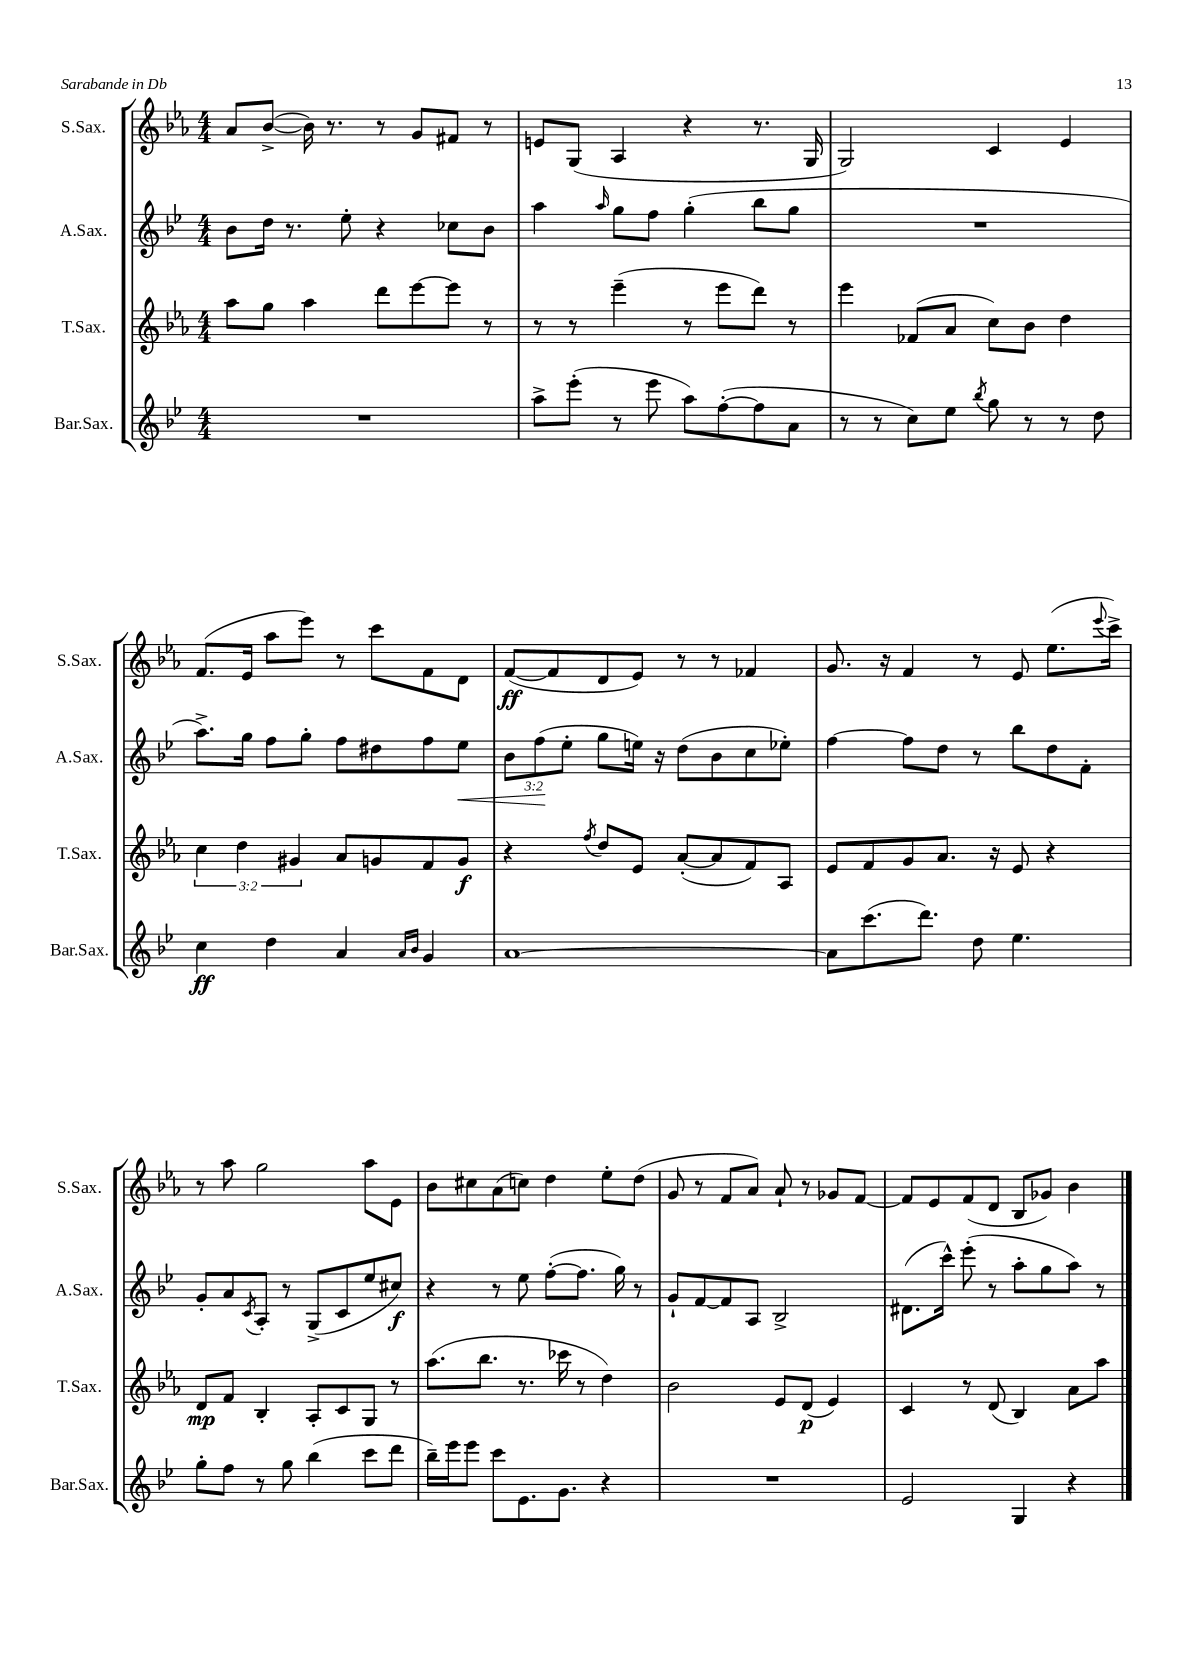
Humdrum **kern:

**kern	**kern	**kern	**kern
*staff4	*staff3	*staff2	*staff1
*clefG2	*clefG2	*clefG2	*clefG2
*k[b-e-]	*k[b-e-a-]	*k[b-e-]	*k[b-e-a-]
*M4/4	*M4/4	*M4/4	*M4/4
1r	8aa-	8b-	8a-
.	8gg	16dd	([8b-^
.	.	8.r	.
.	4aa-	.	16b-])
.	.	.	8.r
.	.	8ee-'	.
.	8ddd	4r	8r
.	[8eee-	.	8g
.	8eee-]	8cc-	8f#
.	8r	8b-	8r
=	=	=	=
8aa^	8r	4aa	8e
(8eee-'	8r	.	(8G
.	.	16qqaa	.
8r	(4eee-~	8gg	4A-
8eee-	.	8ff	.
8aa)	8r	(4gg'	4r
([8ff'	8eee-	.	.
8ff]	8ddd)	8bb-	8.r
8a	8r	8gg	.
.	.	.	16G
=	=	=	=
8r	4eee-	1r	2G)
8r	.	.	.
8cc)	(8f-	.	.
8ee-	8a-	.	.
8qbb-	.	.	.
8gg	8cc)	.	4c
8r	8b-	.	.
8r	4dd	.	4e-
8dd	.	.	.
=	=	=	=
4cc	6cc	8.aa^)	(8.f
.	6dd	.	.
.	.	16gg	16e-
4dd	.	8ff	8aa-
.	6g#	.	.
.	.	8gg'	8eee-)
4a	8a-	8ff	8r
.	8g	8dd#	8ccc
16qqa	.	.	.
16qqb-	.	.	.
4g	8f	8ff	8f
.	8g	8ee-	8d
=	=	=	=
[1a	4r	12b-	([8f
.	.	(12ff	.
.	.	.	8f]
.	.	12ee-'	.
.	8qff	.	.
.	8dd	8gg	8d
.	8e-	16ee)	8e-)
.	.	16r	.
.	([8a-'	(8dd	8r
.	8a-]	8b-	8r
.	8f)	8cc	4f-
.	8A-	8ee-')	.
=	=	=	=
8a]	8e-	[4ff	8.g
(8.ccc	8f	.	.
.	.	.	16r
.	8g	8ff]	4f
8.ddd)	.	.	.
.	8.a-	8dd	.
8dd	.	8r	8r
.	16r	.	.
4.ee-	8e-	8bb-	8e-
.	4r	8dd	(8.ee-
.	.	8f'	.
.	.	.	8qqeee-
.	.	.	16ccc^)
=	=	=	=
8gg'	8d	8g'	8r
8ff	8f	8a	8aa-
.	.	8qc	.
8r	4B-'	8A'	2gg
8gg	.	8r	.
(4bb-	8A-'	(8G^	.
.	8c	8c	.
8ccc	8G	8ee-	8aa-
8ddd	8r	8cc#)	8e-
=	=	=	=
16bb-~)	(8.aa-	4r	8b-
16eee-	.	.	.
8eee-	.	.	8cc#
.	8.bb-	.	.
8ccc	.	8r	(8a-
8.e-	8.r	8ee-	8cc)
.	.	([8ff'	4dd
8.g	16ccc-	.	.
.	8r	8.ff]	.
4r	4dd)	.	8ee-'
.	.	16gg)	.
.	.	8r	(8dd
=	=	=	=
1r	2b-	8g`	8g
.	.	[8f	8r
.	.	8f]	8f
.	.	8A	8a-)
.	8e-	2B-^	8a-`
.	(8d	.	8r
.	4e-)	.	8g-
.	.	.	[8f
=	=	=	=
2e-	4c	(8.d#	8f]
.	.	.	8e-
.	.	16ccc^^)	.
.	8r	(8eee-'	(8f
.	(8d	8r	8d
4G	4B-)	8aa'	8B-
.	.	8gg	8g-)
4r	8a-	8aa)	4b-
.	8aa-	8r	.
==	==	==	==
*-	*-	*-	*-
